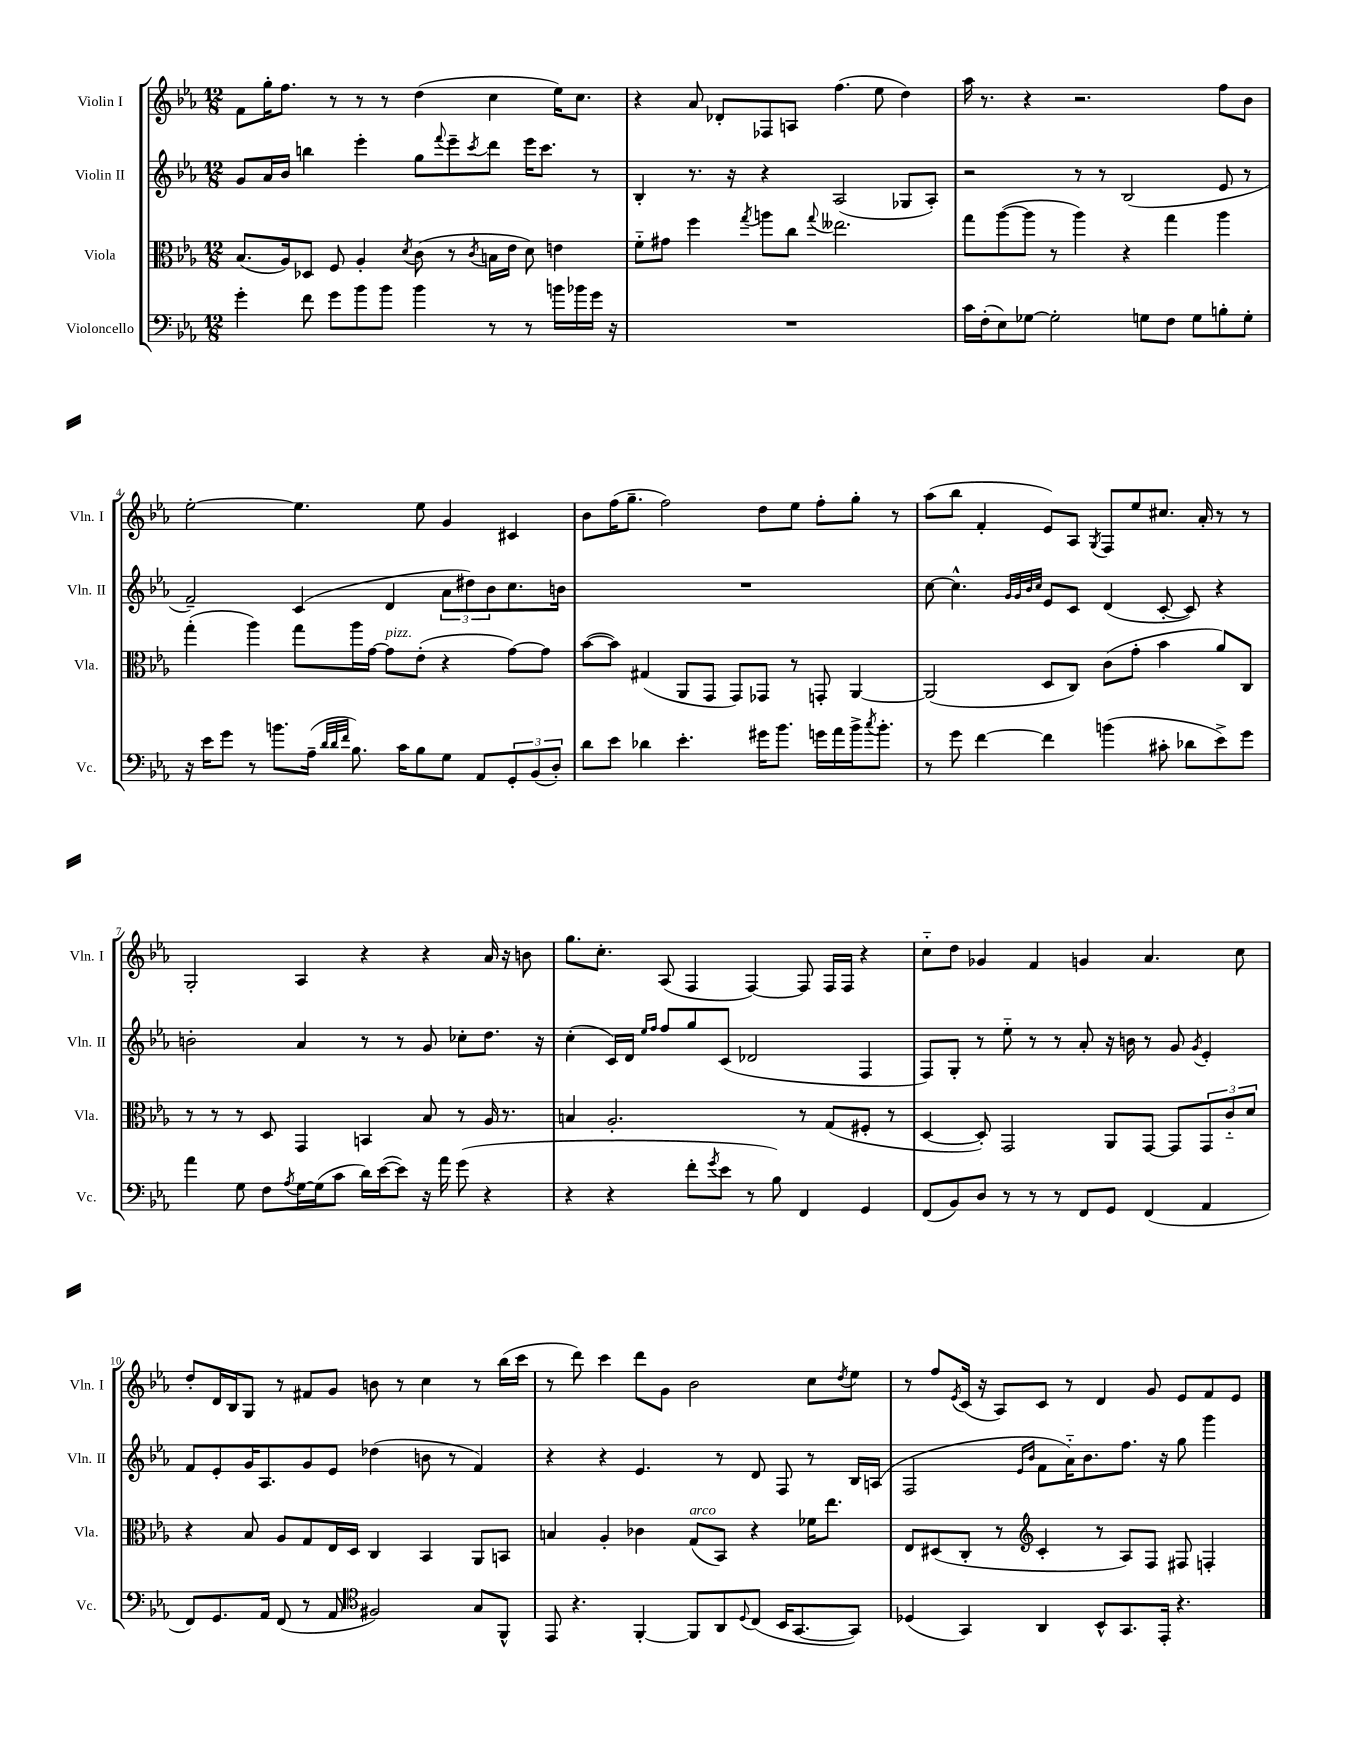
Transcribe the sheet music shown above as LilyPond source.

<<
\new StaffGroup <<
\new Staff = "s0" \with { instrumentName = "Violin I" shortInstrumentName = "Vln. I" } {
    \clef treble \key ees \major \numericTimeSignature \time 12/8
    f'8 g''16-. f''8. r8 r8 r8 d''4( c''4 ees''16) c''8. |
    r4 aes'8 des'8-. fes8 a8 f''4.( ees''8 d''4) |
    aes''16 r8. r4 r2. f''8 bes'8 |
    ees''2~-. ees''4. ees''8 g'4 cis'4 |
    bes'8 f''16( g''8.-- f''2) d''8 ees''8 f''8-. g''8-. r8 |
    aes''8( bes''8 f'4-. ees'8) aes8 \acciaccatura { g8 } f8 ees''8 cis''8. aes'16-. r8 r8 |
    g2-. aes4 r4 r4 aes'16 r16 b'8 |
    g''8. c''8.-. aes8( f4 f4~) f8 f16 f16 r4 |
    c''8-_ d''8 ges'4 f'4 g'4 aes'4. c''8 |
    d''8-. d'16 bes16 g8 r8 fis'8 g'8 b'8 r8 c''4 r8 bes''16( c'''16 |
    r8 d'''8) c'''4 d'''8 g'8 bes'2 c''8 \acciaccatura { d''8 } ees''8 |
    r8 f''8 \acciaccatura { ees'8 } c'16( r16 aes8) c'8 r8 d'4 g'8 ees'8 f'8 ees'8 \bar "|." |
}
\new Staff = "s1" \with { instrumentName = "Violin II" shortInstrumentName = "Vln. II" } {
    \clef treble \key ees \major \numericTimeSignature \time 12/8
    g'8 aes'16 bes'16 b''4 ees'''4-. g''8 \appoggiatura { f'''8 } ees'''8-- \acciaccatura { c'''8 } d'''8 ees'''16 c'''8. r8 |
    bes4-. r8. r16 r4 aes2( ges8 aes8-.) |
    r2 r8 r8 bes2( ees'8 r8 |
    f'2--) c'4( d'4 \tuplet 3/2 { aes'8 dis''8) bes'8 } c''8. b'16 |
    R1. |
    c''8~ c''4.-^ \grace { g'32 g'32 bes'32 c''32 } ees'8 c'8 d'4( c'8~-. c'8) r4 |
    b'2-. aes'4 r8 r8 g'8 ces''8-. d''8. r16 |
    c''4-.( c'16) d'16 \grace { ees''16 f''16 } f''8 g''8 c'8( des'2 f4 |
    f8) g8-. r8 ees''8-_ r8 r8 aes'8-. r16 b'16 r8 g'8 \acciaccatura { g'8 } ees'4-. |
    f'8 ees'8-. g'16 aes8. g'8 ees'8 des''4( b'8 r8 f'4) |
    r4 r4 ees'4. r8 d'8 f8 r8 bes16 a16( |
    f2 \grace { ees'16 bes'16 } f'8 aes'16-_) bes'8. f''8. r16 g''8 g'''4 \bar "|." |
}
\new Staff = "s2" \with { instrumentName = "Viola" shortInstrumentName = "Vla." } {
    \clef alto \key ees \major \numericTimeSignature \time 12/8
    bes8.( aes16) des8 f8 aes4-. \acciaccatura { d'8 } c'8( r8 \acciaccatura { c'8 } b16 ees'16 d'8) e'4 |
    f'8-_ gis'8 f''4 \acciaccatura { g''8 } a''8 c''8 \appoggiatura { g''8 } eeses''2. |
    g''8 aes''8~( aes''8 r8 aes''4) r4 g''4 aes''4 |
    g''4-.( aes''4) g''8 aes''16 g'16~ g'8^\markup { \italic "pizz." } ees'8-.( r4 g'8~) g'8 |
    bes'8~( bes'8) gis4( aes,8 g,8 g,8) ges,8 r8 g,8-. aes,4~ |
    aes,2( d8 c8) c'8( g'8-. bes'4 aes'8) c8 |
    r8 r8 r8 d8 g,4 b,4 bes8 r8 aes16 r8. |
    b4 aes2.-. r8 g8( fis8-. r8 |
    d4~ d8-.) g,2 aes,8 g,8~ g,8 \tuplet 3/2 { g,8 c'8-_ d'8 } |
    r4 bes8 aes8 g8 ees16 d16 c4 bes,4 aes,8 b,8 |
    b4 aes4-. ces'4 g8^\markup { \italic "arco" }( bes,8) r4 fes'16 ees''8. |
    ees8 dis8( c8-. r8 \clef treble c'4-. r8 aes8) f8 fis8 f4-. \bar "|." |
}
\new Staff = "s3" \with { instrumentName = "Violoncello" shortInstrumentName = "Vc." } {
    \clef bass \key ees \major \numericTimeSignature \time 12/8
    g'4-. f'8 g'8 bes'8 bes'8 bes'4 r8 r8 b'16 bes'16 g'16 r16 |
    R1. |
    c'16 f16-.( ees8) ges8~ ges2-. g8 f8 g8 b8-. g8-. |
    r16 ees'16 g'8 r8 b'8. aes16--( \grace { d'32 d'32 f'32 } bes8.) c'16 bes8 g8 aes,8 \tuplet 3/2 { g,8-. bes,8( d8-.) } |
    d'8 ees'8 des'4 ees'4.-. gis'16 bes'8. g'16 aes'16 bes'16-> \acciaccatura { c''8 } bes'8.-. |
    r8 g'8 f'4~ f'4 b'4( cis'8-. des'8 ees'8->) g'8 |
    aes'4 g8 f8 \acciaccatura { aes8 } g16~ g16( c'8 d'16) ees'16~( ees'8) r16 aes'16 g'8( r4 |
    r4 r4 f'8-. \acciaccatura { g'8 } ees'8 r8 bes8) f,4 g,4 |
    f,8( bes,8) d8 r8 r8 r8 f,8 g,8 f,4( aes,4 |
    f,8) g,8. aes,16 f,8( r8 aes,8 \clef tenor fis2) g8 f,8-^ |
    ees,8 r4. f,4~-. f,8 aes,8 \appoggiatura { d8 } c8( bes,16 g,8.~ g,8) |
    des4( g,4) aes,4 bes,8-^ g,8. ees,16-. r4. \bar "|." |
}
>>
>>
